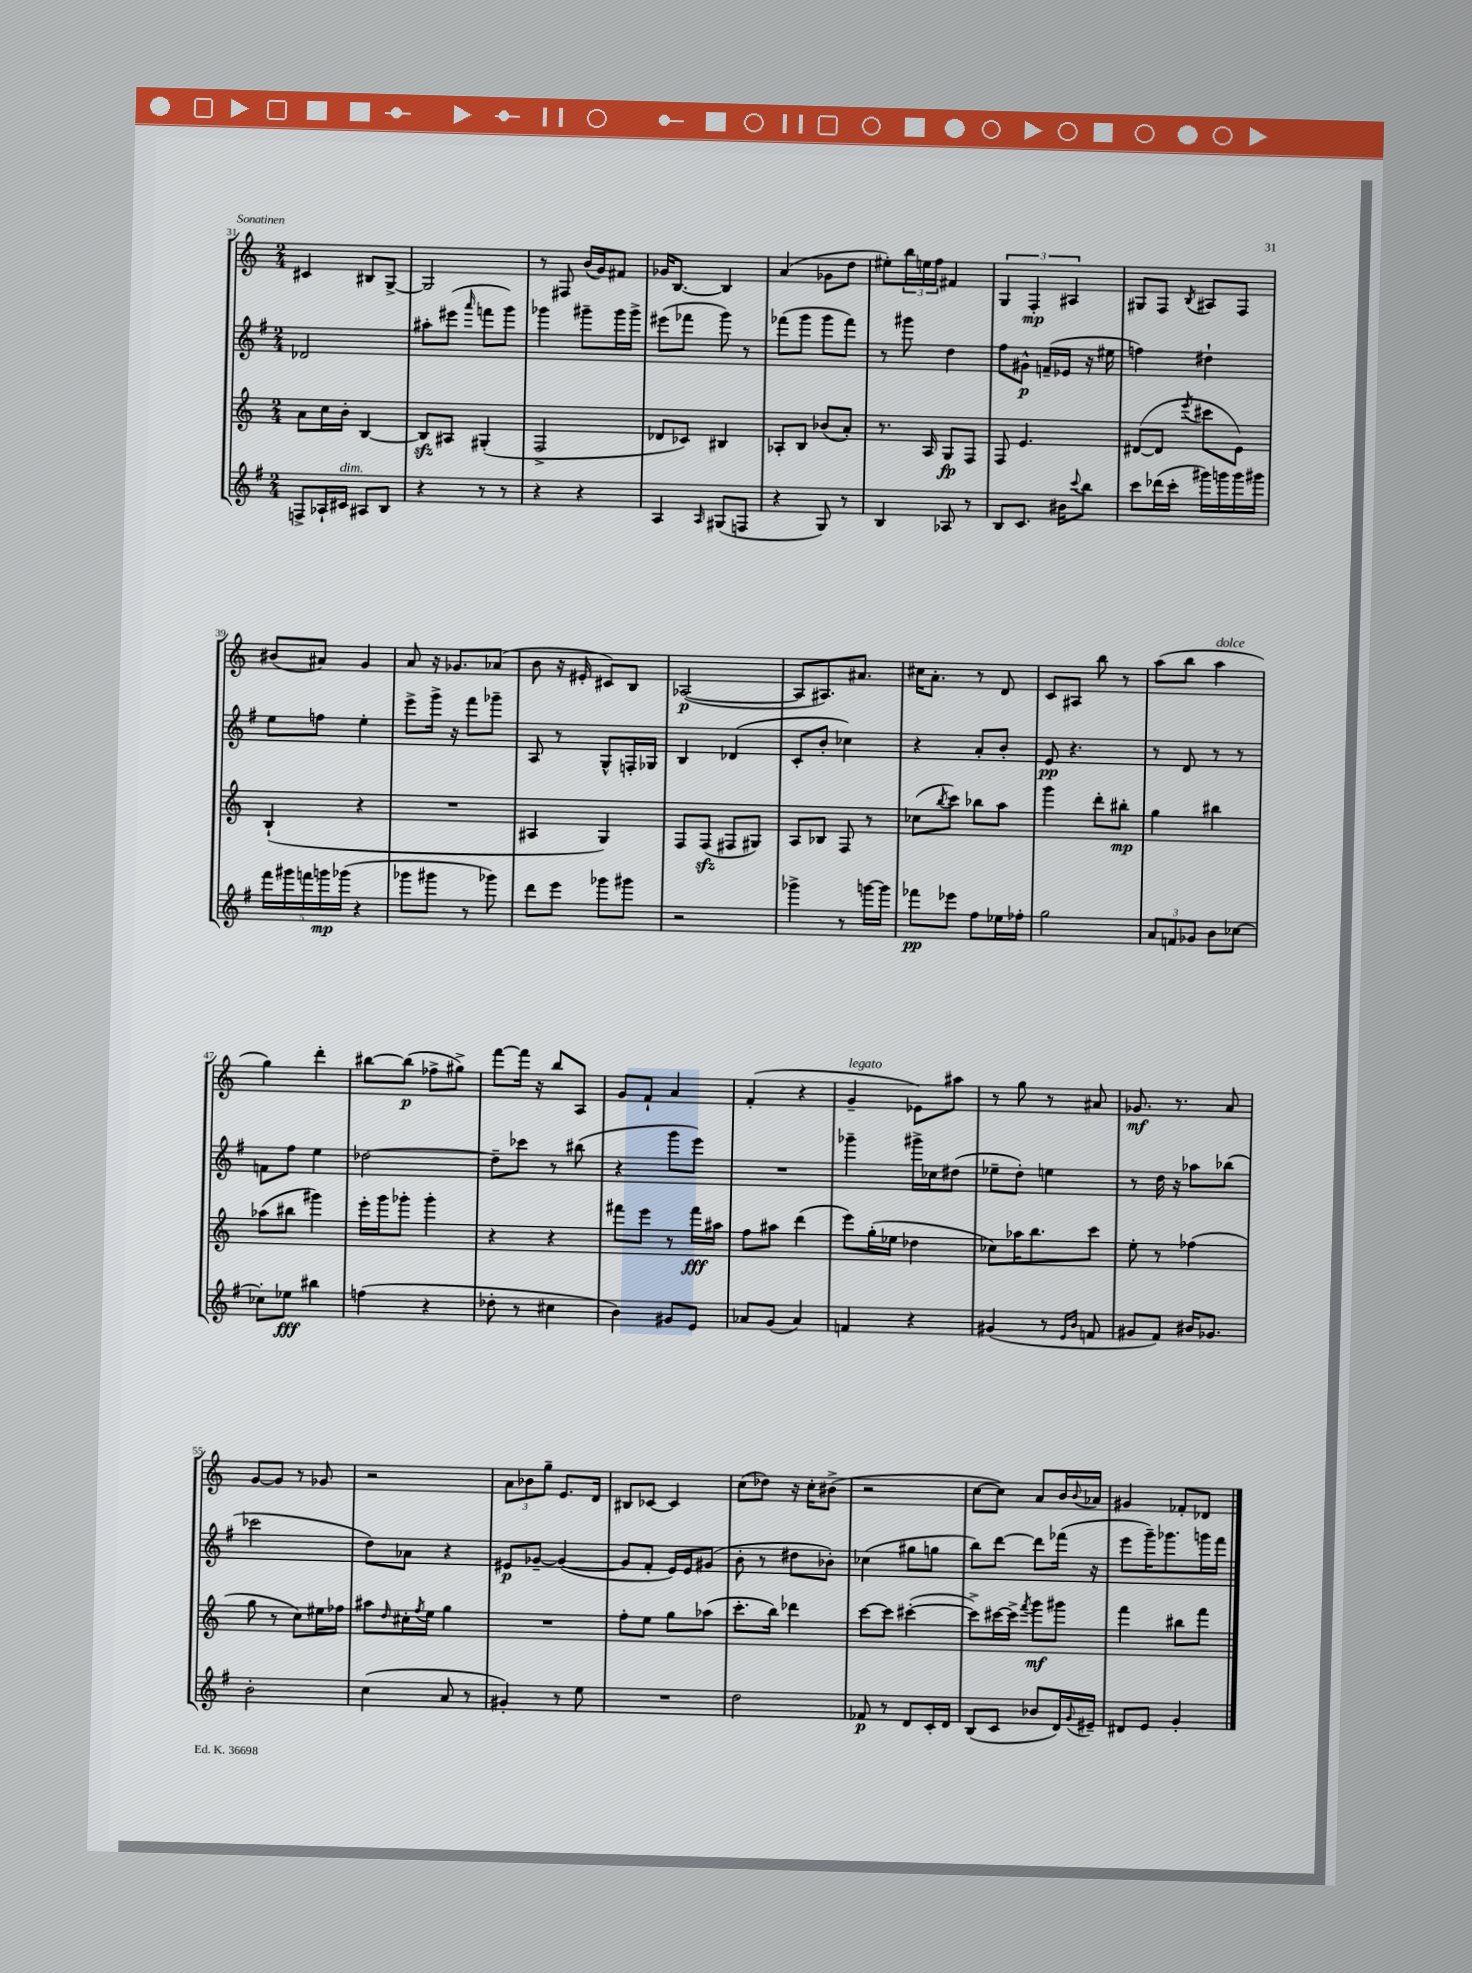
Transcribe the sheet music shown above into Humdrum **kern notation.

**kern	**kern	**kern	**kern
*staff4	*staff3	*staff2	*staff1
*clefG2	*clefG2	*clefG2	*clefG2
*k[f#]	*k[]	*k[f#]	*k[]
*M2/4	*M2/4	*M2/4	*M2/4
8F^	8a	2d-	4c#
16A-`	16cc	.	.
16c#	16b'	.	.
8A#	[4B	.	8B#
8B	.	.	[8G^
=	=	=	=
4r	8B]	8aa#'	2G]
.	8A#	(8eee#	.
.	.	16qqaaa	.
8r	(4G#'	8fff	.
8r	.	8ggg)	.
=	=	=	=
4r	2F^	4ggg-	8r
.	.	.	8F#
4r	.	8ggg#~	(16b
.	.	.	16g)
.	.	16ggg#	8f#
.	.	16ggg#^	.
=	=	=	=
4A	8d-	(8eee#	16g-
.	.	.	[8.B
.	8c-)	8fff-	.
16qqA	.	.	.
(8G#	4B#	8ggg)	4B]
8F	.	8r	.
=	=	=	=
4r	8A-'	(8fff-	(4a
.	8B	8ggg	.
8G)	(8b-	8ggg	8g-
8r	8a')	8fff-)	8dd
=	=	=	=
4B	8.r	8r	8ee#')
.	.	8ggg#	24bb
.	.	.	24ee
.	16A	.	.
.	.	.	24ff
8A-	8G	4dd	4f#
8r	8F	.	.
=	=	=	=
8B	8F	8ff#	6G
8.c	4.e	8g#^^	.
.	.	.	6F'
.	.	(16f~	.
16b#	.	16e-	.
.	.	.	6A#
8qqccc	.	.	.
8bb	.	16r	.
.	.	16ee#	.
=	=	=	=
8ccc	([8d#	4ff)	8G#
(16ddd-	8d#]	.	8F
16ccc'	.	.	.
.	8qeee	.	8qB
16ggg#)	8ccc#	4dd#`	8A#
16ggg	.	.	.
16ggg	8e)	.	8F
16ggg#	.	.	.
=	=	=	=
20fff#	(4B`	8ee	(8b#
20ggg#	.	.	.
20fff	.	.	.
.	.	8ff	8a#)
20ggg	.	.	.
(20ggg-	.	.	.
4r	4r	4ee'	4g
=	=	=	=
8ggg-	2r	8eee^	8a
8ggg#	.	16ggg^	16r
.	.	16r	8.g-
8r	.	8fff#	.
8ggg-)	.	8ggg-~	(8a-
=	=	=	=
8ddd	4A#	8A	8b
8eee	.	8r	16r
.	.	.	16e#'
8ggg-	4G)	8G^^	8c#)
8ggg#	.	16F'	8B
.	.	16G-	.
=	=	=	=
2r	8F	4B	([2A-
.	(8F	.	.
.	8F#	(4d-	.
.	8G#)	.	.
=	=	=	=
4ggg-^	8A	8c'	8A-]
.	8B-	8b'	8.A#)
8r	8F	4cc-)	.
.	.	.	8.a#
[16ggg	8r	.	.
16ggg]	.	.	.
=	=	=	=
8fff-	(8cc-	4r	16cc#
.	.	.	8.a'
.	8qbb	.	.
8eee-	8ccc)	.	.
8ff#	8bb-	8a'	8r
16ee-	8aa	8b'	8d
16ff-'	.	.	.
=	=	=	=
2gg	4ggg	8e	8c
.	.	4.r	8A#
.	8ddd'	.	8bb
.	8bb#'	.	8r
=	=	=	=
12a	4gg	8r	(8aa
12f	.	.	.
.	.	8d	8bb
12g-	.	.	.
8b	4bb#	8r	4aa
[8cc-	.	8r	.
=	=	=	=
8cc-']	(8aa-	8f	4gg)
8ee-	8bb#	8ff#	.
4bb#	4ggg#)	4ee	4ddd'
=	=	=	=
(4ff	16eee'	[2dd-	[8bb#
.	16ggg	.	.
.	8ggg-'	.	(8bb#]
4r	4ggg-'	.	8ff-^
.	.	.	8gg#^)
=	=	=	=
8dd-'	4r	8dd-~]	[8fff
8r	.	8ccc-	16fff]
.	.	.	16r
4cc#	4r	8r	8bb
.	.	(8bb#	8A
=	=	=	=
4b)	8fff#	4r	8g
.	8eee	.	8f`
8g#	8r	8ggg	4a
8e	16fff#	8eee)	.
.	16aa#	.	.
=	=	=	=
8a-	8ff	2r	(4f'
(8g	8aa#	.	.
4a-)	(4ddd	.	4r
=	=	=	=
4f	8eee)	4ggg-~	4g~
.	(16gg'	.	.
.	16ee-	.	.
4r	4dd-	16ggg#^	8e-)
.	.	16cc-	.
.	.	(8dd#	8aa#
=	=	=	=
(4g#	8cc-)	8ee-~	8r
.	16aa-	8dd')	8gg
.	8.bb	.	.
8r	.	4ee	8r
16qqe	.	.	.
16qqb	.	.	.
8f	8ccc	.	8a#
=	=	=	=
8g#	8ee'	8r	8.g-
8f#)	8r	16dd	.
.	.	16r	8.r
16b#	(4ff-	8aa-	.
8.g-	.	.	.
.	.	(8bb-	8a
=	=	=	=
2b'	8gg	2ccc-	[8g
.	8r	.	8g]
.	8cc)	.	8r
.	16ee#	.	8g-
.	16ff-	.	.
=	=	=	=
(4cc	8aa#	8dd)	2r
.	16qqdd	.	.
.	16cc#'	8a-	.
.	8qff	.	.
.	16ee	.	.
8a	4gg	4r	.
8r	.	.	.
=	=	=	=
4g#')	2r	8e#	12a
.	.	.	12b-
.	.	[8g-~	.
.	.	.	12gg~
8r	.	(4g-_	8.e
8ee	.	.	.
.	.	.	16d
=	=	=	=
2r	8ff'	8g-]	8B#
.	8ee	8f#'	[8c-
.	8gg	16e)	4c-]
.	.	16e	.
.	(8aa-	(8g#	.
=	=	=	=
2dd	8.ccc'	8b'	(8cc
.	.	8r	8dd-)
.	16bb)	.	.
.	4ddd-	8dd#	16r
.	.	.	16cc'
.	.	8b-')	(8b#^
=	=	=	=
8f-	[8ccc	(4cc-	2r
8r	8ccc]	.	.
8d	([4ccc#'	8gg#	.
16c'	.	8gg	.
16d	.	.	.
=	=	=	=
(8B	8ccc#^])	8bb)	[8cc
8c	[16ccc#	[8ddd	8cc])
.	16ccc#^]	.	.
.	8qfff	.	.
8b-	8ggg	8ddd]	8a
16d)	8ggg#	(16fff-	16b
8qqg	.	.	8qqb
16e#~	.	16r	16a-
=	=	=	=
8d#	4fff	8eee	4g#
8e	.	16ggg~)	.
.	.	8.ggg-	.
4g'	8bb#	.	8f-'
.	8fff	16ggg	8d-
.	.	16fff#	.
==	==	==	==
*-	*-	*-	*-
